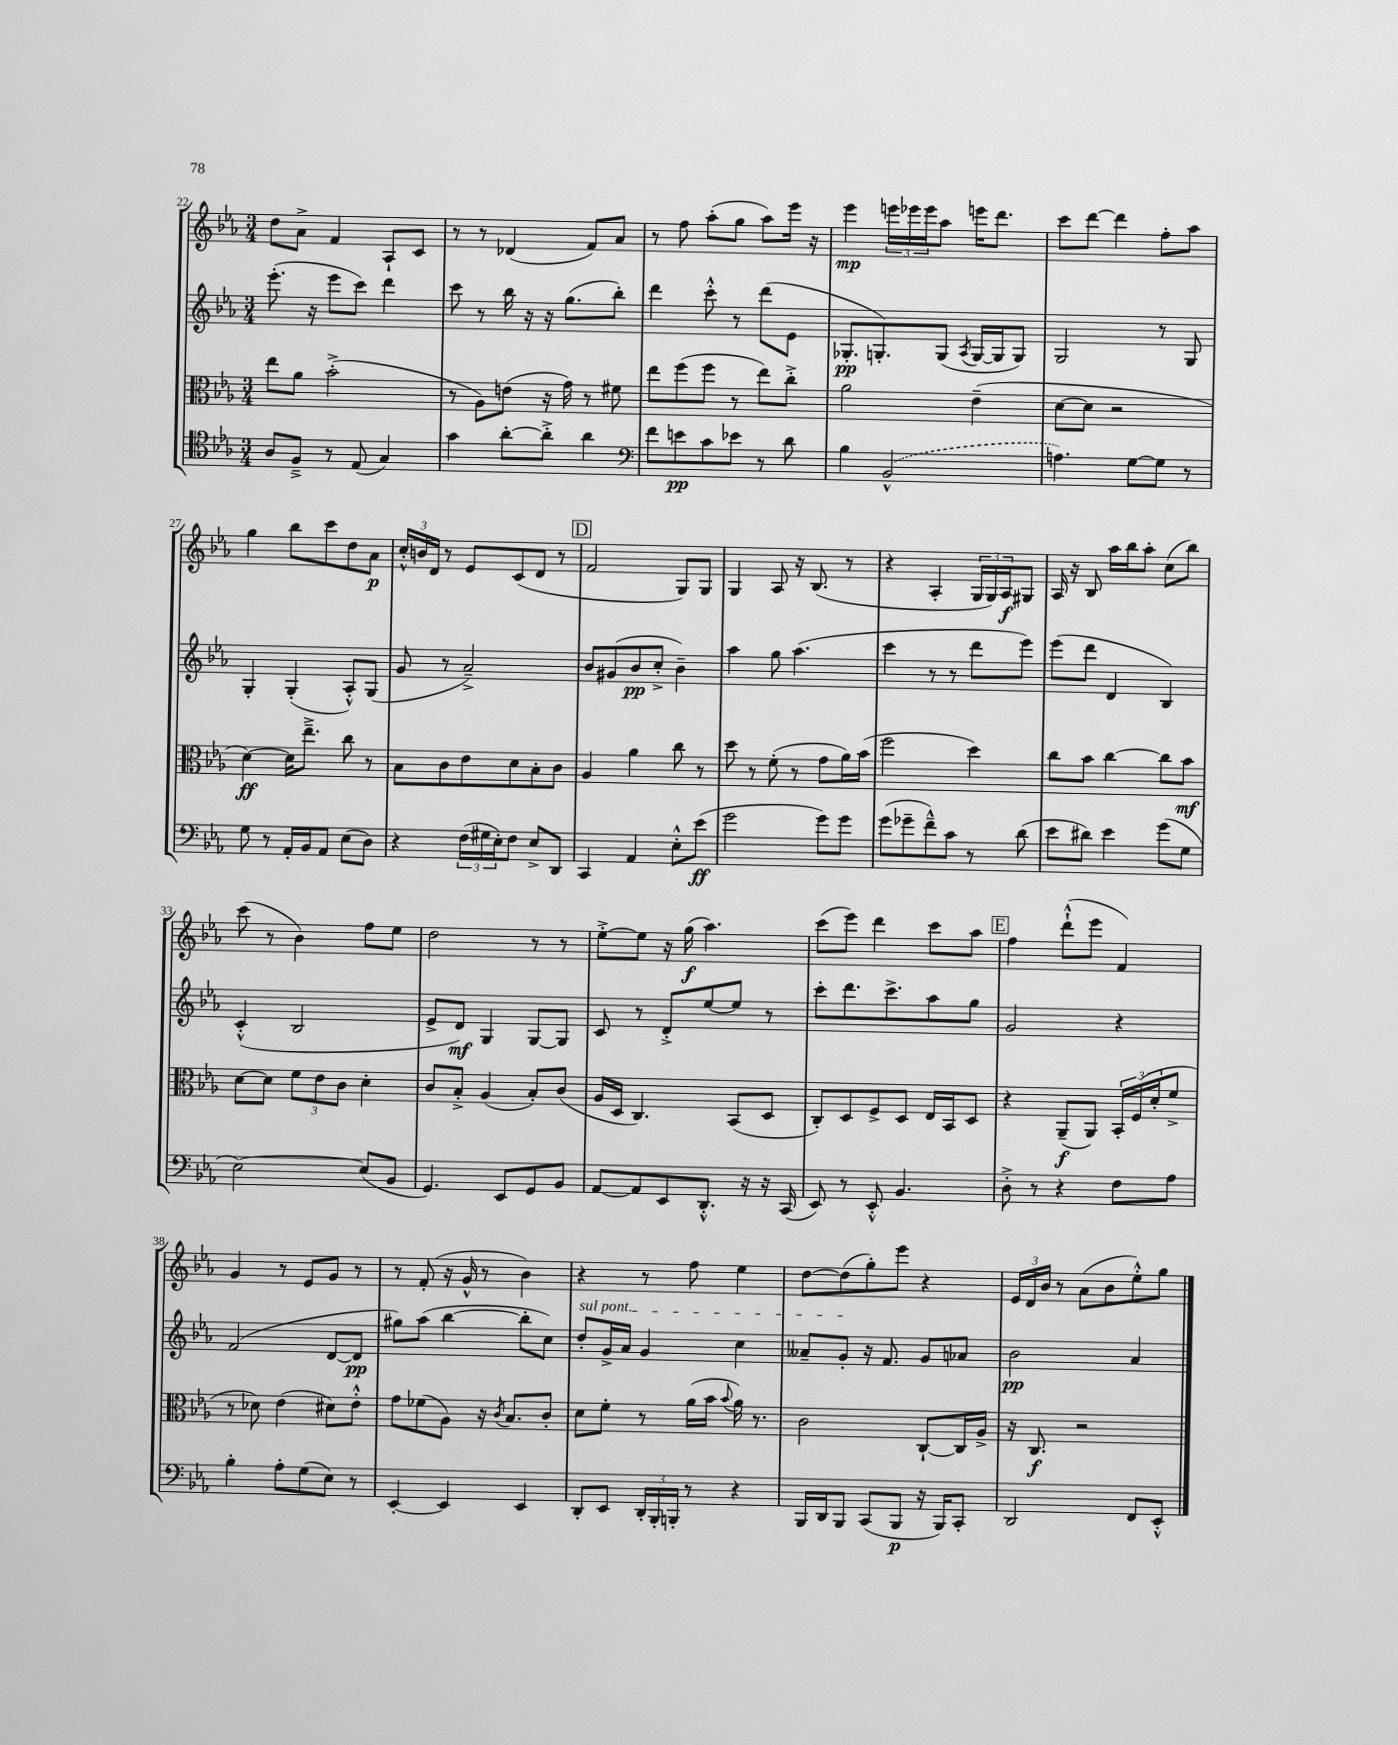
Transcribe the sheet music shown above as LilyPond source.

<<
\new StaffGroup <<
\new Staff = "s0" {
    \clef treble \key ees \major \numericTimeSignature \time 3/4
    d''8 aes'8-> f'4 aes8-! c'8 |
    r8 r8 des'4( f'8) aes'8 |
    r8 f''8 aes''8-.( g''8 aes''8) ees'''16 r16 |
    ees'''4\mp \tuplet 3/2 { e'''16 ees'''16 ees'''16 } aes''8 e'''16 d'''8. |
    c'''8 d'''8~ d'''4 f''8-. aes''8 |
    g''4 bes''8 c'''8 d''8 aes'8\p |
    \tuplet 3/2 { c''16-.-^ b'16 d'16 } r8 ees'8 c'8( d'8 r8 |
    \mark \markup { \box "D" } f'2 g8) g8 |
    g4 aes8 r16 bes8.( r8 |
    r4 aes4-. \tuplet 3/2 { g16 g16) aes16\f } gis8 |
    aes16 r16 bes8 aes''16 bes''16 aes''8-. c''8( bes''8) |
    c'''8( r8 bes'4) f''8 ees''8 |
    d''2 r8 r8 |
    ees''8~-.-> ees''8 r16 g''16\f( aes''4.) |
    c'''8( ees'''8) d'''4 c'''8 aes''8 |
    \mark \markup { \box "E" } f''4 d'''8-!-^( ees'''8 f'4) |
    g'4 r8 ees'8 g'8 r8 |
    r8 f'8-.( r16 g'16-^ r8 bes'4) |
    r4 r8 f''8 ees''4 |
    d''8~ d''8( g''8-.) ees'''8 r4 |
    \tuplet 3/2 { ees'16 d'16 bes'16 } r8 aes'8( bes'8 ees''8-.-^) g''8 \bar "|." |
}
\new Staff = "s1" {
    \clef treble \key ees \major \numericTimeSignature \time 3/4
    ees'''8.-.( r16 ees'''8 c'''8) d'''4 |
    c'''8 r8 bes''16 r16 r16 g''8.( bes''8-.) |
    d'''4 c'''8-.-^ r8 d'''8( ees'8 |
    ges8.-.\pp g8.-.) g8( \acciaccatura { aes8 } g16~ g16 g8) |
    g2 r8 g8 |
    g4-. g4-.( aes8-.-^) g8( |
    g'8 r8 aes'2--->) |
    \mark \markup { \box "D" } bes'8 gis'8( bes'8\pp c''8-.-> bes'4--) |
    aes''4 g''8 aes''4.( |
    c'''4 r8 r8 d'''8 ees'''8) |
    ees'''8( d'''8 d'4 bes4) |
    c'4-.-^( bes2 |
    ees'8-> d'8\mf) g4 g8~ g8 |
    c'8 r8 d'8-.-> ees''8~ ees''8 r8 |
    c'''8-. d'''8. c'''8.-> aes''8 g''8 |
    \mark \markup { \box "E" } g'2 r4 |
    f'2( d'8~ d'8\pp |
    gis''8) aes''8( bes''4~ bes''8-. c''8) |
    \once \override TextSpanner.bound-details.left.text = \markup { \italic "sul pont." } d''8-.\startTextSpan g'16-> aes'16 g'4 c''4 |
    aeses'8-- g'8-.\stopTextSpan r16 f'8. g'8 aes'8 |
    bes'2\pp aes'4 \bar "|." |
}
\new Staff = "s2" {
    \clef alto \key ees \major \numericTimeSignature \time 3/4
    ees''8 aes'8 bes'2-.->( |
    r8 aes8) e'8( r16 g'16) r8 fis'8 |
    ees''8 f''8( f''8 r8 ees''8) c''8-.-> |
    aes'2 ees'4--( |
    d'8~ d'8 r2 |
    d'4~\ff) d'16 ees''8.---> c''8 r8 |
    bes8 c'8 ees'8 d'8 bes8-. c'8 |
    \mark \markup { \box "D" } aes4 aes'4 c''8 r8 |
    d''8 r8 f'8-.( r8 g'8 aes'16) bes'16( |
    f''2 d''4) |
    c''8 bes'8 c''4~ c''8 bes'8\mf |
    d'8~ d'8 \tuplet 3/2 { f'8 ees'8 c'8 } d'4-. |
    c'8 bes8-.-> aes4( bes8-.) c'8( |
    aes16 d16 c4.) bes,8( d8 |
    c8-.) d8 f8-> d8 ees16 bes,16 d8 |
    \mark \markup { \box "E" } r4 aes,8--\f( aes,8) \tuplet 3/2 { bes,16-. f16( d'16-. } f'8-> |
    r8 des'8) ees'4( dis'8) ees'8-.-^ |
    g'8 fes'8( aes8) r16 \acciaccatura { c'8 } bes8. c'8-. |
    d'8 f'8-. r8 aes'16( bes'16 \appoggiatura { bes'8 } aes'16) r8. |
    c'2 c8~-! c16 aes16-> |
    r16 c8.\f r2 \bar "|." |
}
\new Staff = "s3" {
    \clef tenor \key ees \major \numericTimeSignature \time 3/4
    aes8 f8---> r8 ees8( g4) |
    g'4 aes'8~-. aes'8-.-> aes'4 |
    \clef bass f'8 e'8\pp c'8 ees'8 r8 d'8 |
    bes4 \once \slurDashed bes,2-^( |
    a4.) g8~ g8 r8 |
    g8 r8 aes,16-. bes,16 aes,8 ees8( d8) |
    r4 \tuplet 3/2 { f16( gis16 ees16-.) } f8 ees8-> d,8 |
    \mark \markup { \box "D" } c,4 aes,4 ees8-.-^ ees'8\ff( |
    g'2 g'8) g'8 |
    g'8( ges'8-- f'8---^) c'8 r8 d'8( |
    ees'8 dis'8) ees'4 g'8( g8 |
    ees2~) ees8( bes,8 |
    g,4.) ees,8 g,8 bes,8 |
    aes,8~ aes,8 ees,8 d,8.-.-^ r16 r16 c,16( |
    ees,8) r8 ees,8-.-^ bes,4. |
    \mark \markup { \box "E" } d8-.-> r8 r4 f8 aes8 |
    bes4-. aes8-. g8( ees8) r8 |
    ees,4~-. ees,4 ees,4 |
    d,8-. ees,8 \tuplet 3/2 { d,16-. bes,,16-. b,,16-. } r8 r4 |
    bes,,16 d,16 bes,,8 c,8( bes,,8\p r16 bes,,16) c,8-. |
    d,2 f,8 ees,8-.-^ \bar "|." |
}
>>
>>
\layout { \context { \Score currentBarNumber = #22 } }
